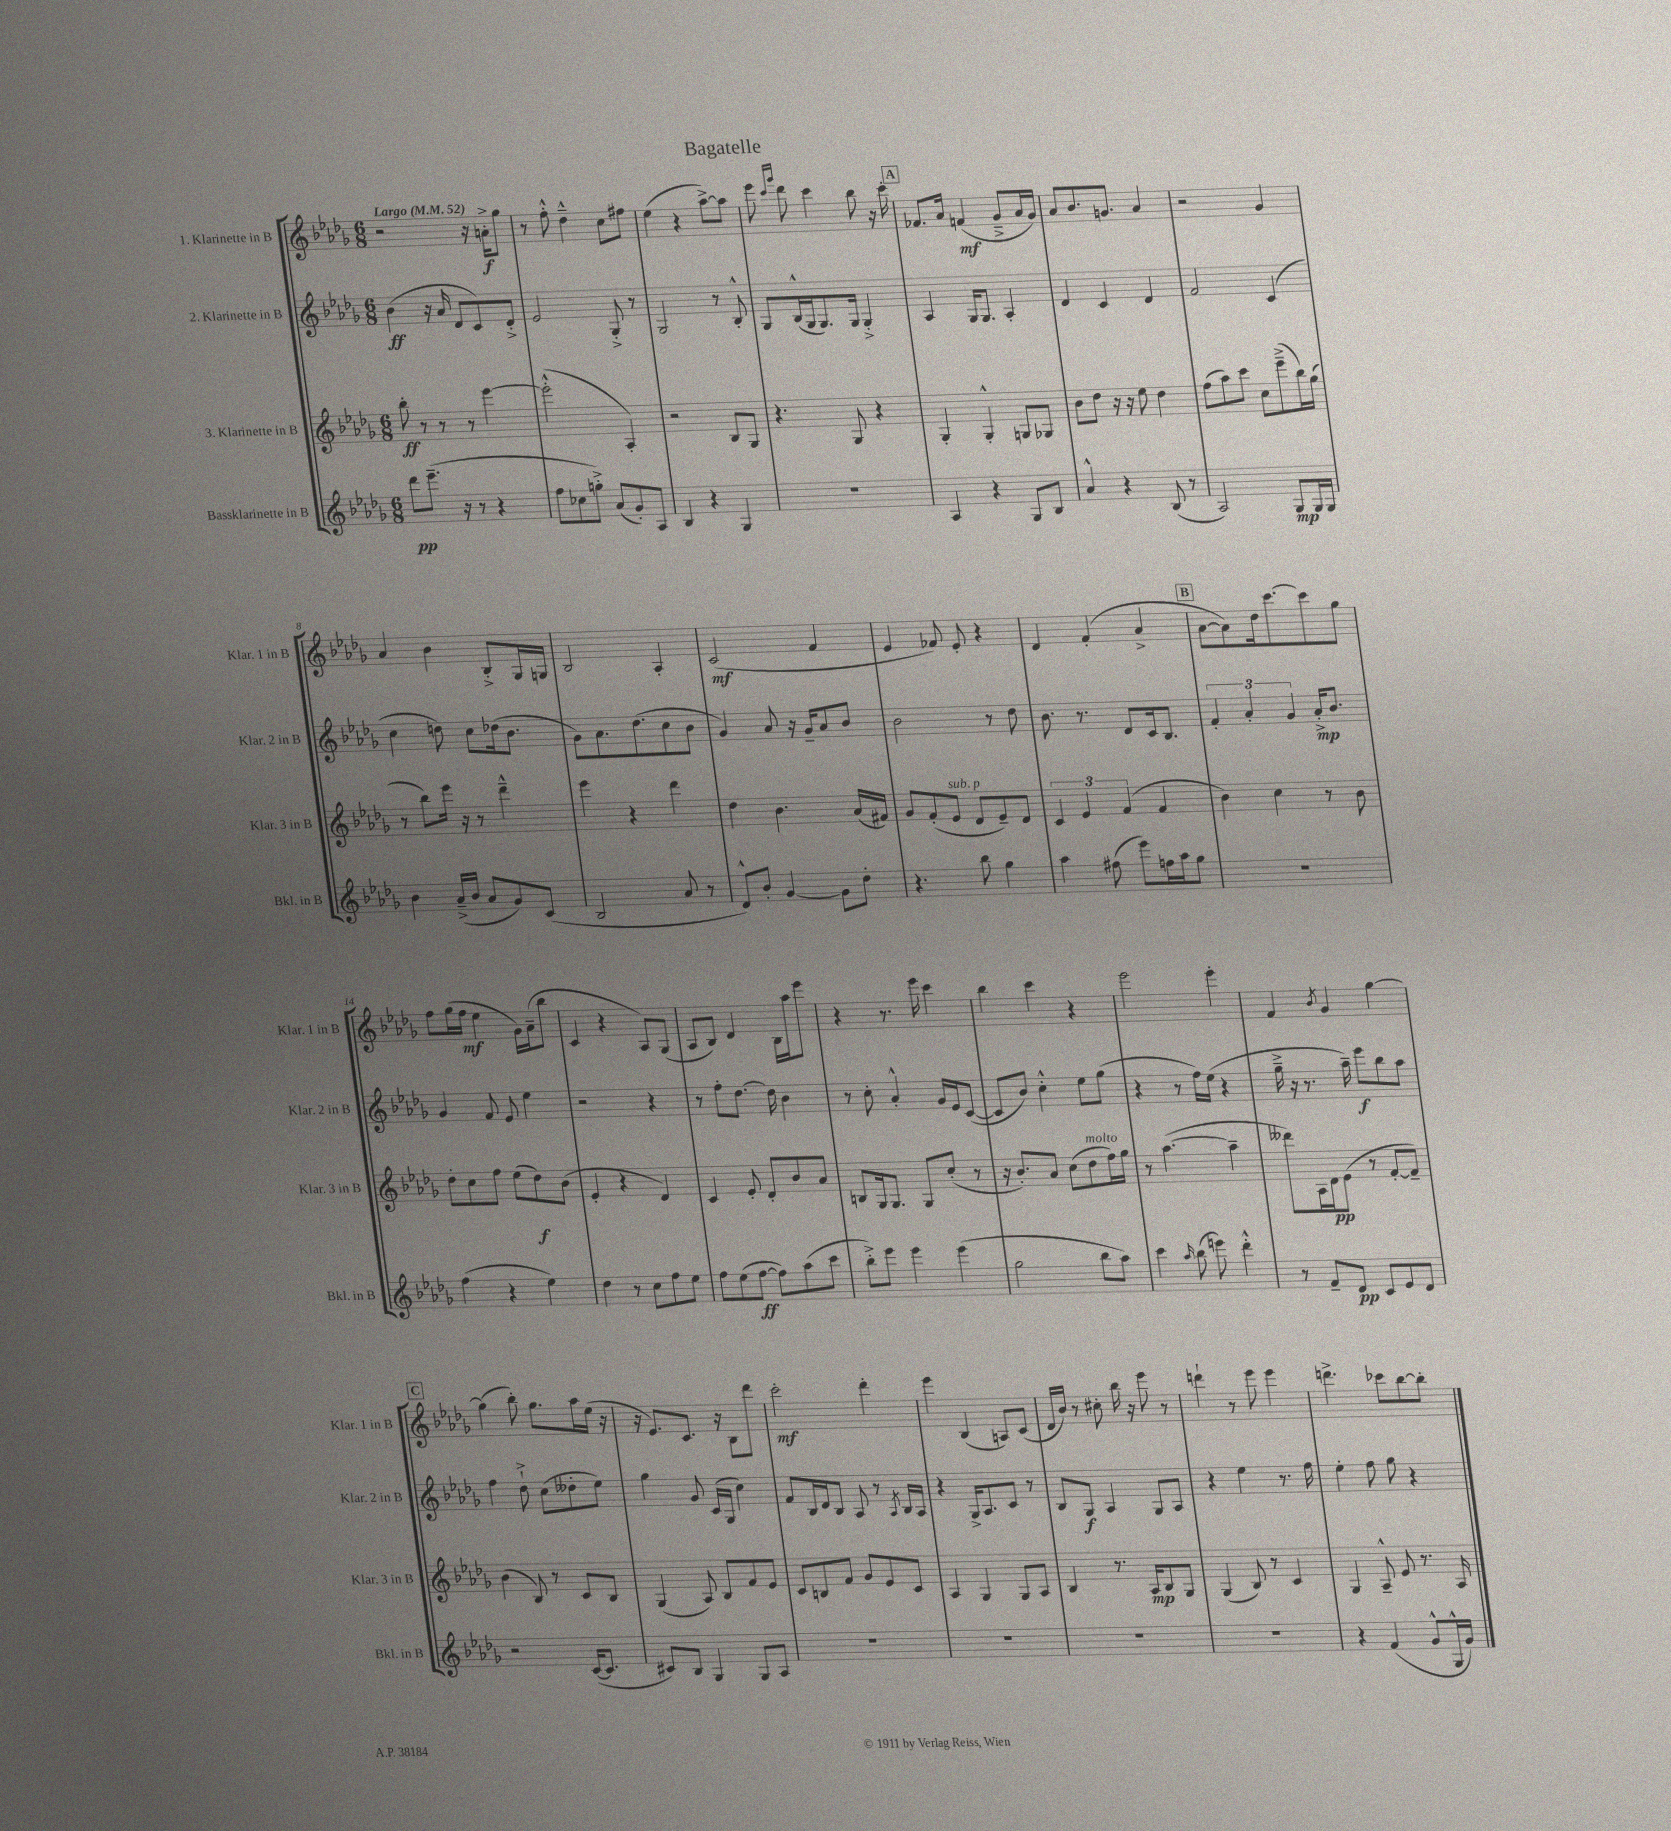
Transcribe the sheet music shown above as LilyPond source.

\header { title = "Bagatelle" }
<<
\new StaffGroup <<
\new Staff = "s0" \with { instrumentName = "1. Klarinette in B" shortInstrumentName = "Klar. 1 in B" } {
    \clef treble \key des \major \numericTimeSignature \time 6/8 \tempo "Largo" 4 = 52
    r2 r16 a'16-.->\f ges''8 |
    r8 f''8-.-^ des''4---^ c''8 fis''8 |
    ees''4( r4 aes''8~->) aes''8 |
    ees'''8 \grace { c'''16 ges'''16 } des'''8 c'''4 bes''8 r16 c'''16-. |
    \mark \markup { \box "A" } fes'8. aes'16 f'4\mf( ges'8---> aes'16 ges'16) |
    aes'8 bes'8. g'8. aes'4 |
    r2 ges'4 |
    aes'4 bes'4 bes8-.-> ges16 g16 |
    bes2 aes4-. |
    c'2\mf( f'4 |
    ees'4 fes'8) ees'8-. r4 |
    des'4 f'4-.( aes'4-> |
    \mark \markup { \box "B" } aes'8~ aes'8) des''16 c'''8.~ c'''8 ges''8 |
    f''8 ges''16( f''16\mf ees''4 ges'16) aes'16--( bes''8 |
    c'4 r4 aes8) ges8( |
    aes8 bes8) des'4 bes16 aes''16 ees'''8 |
    r4 r8. ees'''16 c'''4 |
    bes''4 c'''4 r4 |
    ees'''2 ees'''4-. |
    f'4 \acciaccatura { bes'8 } ges'4 ges''4~ |
    \mark \markup { \box "C" } ges''4( bes''8-.) ges''8. aes''16 ees''16( r16 |
    r16 ees'8.) c'8. r16 bes8 des'''8 |
    c'''2-.\mf des'''4-. |
    ees'''4 bes4( a8) c'8( |
    des'16 bes'16) r8 cis''8-. bes''16 r16 ees'''8 r8 |
    d'''4-! r8 ees'''8 ees'''4 |
    d'''4.-> ces'''8 bes''8~ bes''8-. \bar "|." |
}
\new Staff = "s1" \with { instrumentName = "2. Klarinette in B" shortInstrumentName = "Klar. 2 in B" } {
    \clef treble \key des \major \numericTimeSignature \time 6/8
    bes'4\ff( r16 aes'16 des'8 c'8) des'8-.-> |
    ees'2 ges8-.-> r8 |
    ges2 r8 bes8-.-^ |
    ges8 bes16-^( ges16 ges8.) ges16 ges4-.-> |
    \mark \markup { \box "A" } aes4 ges16 ges8. aes4-. |
    des'4 c'4 des'4 |
    f'2 c'4( |
    c''4 d''8) c''8 des''16( bes'8. |
    ges'8) aes'8. des''8.( c''8 bes'8 |
    ges'4) aes'8 r16 ges'16-- aes'8 bes'8 |
    bes'2 r8 des''8 |
    bes'8. r8. des'8 c'16 bes8. |
    \mark \markup { \box "B" } \tuplet 3/2 { f'4-. aes'4-. ges'4 } aes'16-.->\mp bes'8. |
    ges'4 f'8 ees'8 ees''4 |
    r2 r4 |
    r8 f''8-. des''8.~ des''16 bes'4 |
    r8 c''8-. aes'4-.-^ ges'16 ees'16 c'8~( |
    c'8 bes'8) c''4-.-^ ees''8 ges''8( |
    r4 r8 f''16) ees''16( r4 |
    ges''16---> r16 r8. aes''16--) ees'''8\f bes''8 aes''8 |
    \mark \markup { \box "C" } f''4 des''8-!-> c''8( deses''8-. ees''8) |
    ges''4 ges'8 c'16( ges16 c''4) |
    f'8 bes16 des'16 bes8 aes8 r8 \acciaccatura { aes8 } bes16 aes16 |
    r4 ges16-> aes8. c'8 r8 |
    bes8 ges8\f aes4 ges8 aes8 |
    r4 ees''4 r8. f''16 |
    ees''4-. f''8 ges''8 r4 \bar "|." |
}
\new Staff = "s2" \with { instrumentName = "3. Klarinette in B" shortInstrumentName = "Klar. 3 in B" } {
    \clef treble \key des \major \numericTimeSignature \time 6/8
    bes''8-.\ff r8 r8 r8 ees'''4~ |
    ees'''2-.-^( aes4-.) |
    r2 bes8 ges8 |
    r4. ges8 r4 |
    \mark \markup { \box "A" } ges4-. ges4-.-^ g8 ges8 |
    bes'8 des''8 r16 r16 ees''8 des''4 |
    f''8( aes''8) c'''8 c''8 ees'''8--->( bes''16) ges''16( |
    r8 bes''8) ees'''16 r16 r8 des'''4---^ |
    ees'''4 r4 des'''4 |
    des''4 bes'4. aes'16( fis'16) |
    ges'8 f'8-.( ees'8^\markup { \italic "sub. p" } des'8 ees'8--) des'8 |
    \tuplet 3/2 { c'4 ees'4 f'4( } f'4 |
    \mark \markup { \box "B" } bes'4) c''4 r8 bes'8 |
    des''8-. c''8 f''8 ees''8( des''8\f) bes'8( |
    ees'4-. r4 des'4) |
    c'4 ees'8-. des'8-. bes'8 aes'8 |
    b8 ges16 ges8. ges8 c''8-.( r8 |
    r16 bes'8.-.) aes'8 c''8( des''8^\markup { \italic "molto" } f''16) ges''16 |
    r8 aes''4.~( aes''4-- |
    deses'''8) aes16 des'16\pp ees'8( r8 f'8~-. f'8--) |
    \mark \markup { \box "C" } bes'4( bes8) r8 c'8 bes8 |
    ges4( aes8) bes8 f'8 ees'8 |
    c'8 b8 f'8 ges'8 ees'8 c'8 |
    aes4 ges4 ges8 aes8 |
    bes4 r8. aes16\mp bes8 ges8 |
    ges4( bes8) r8 c'4 |
    ges4 aes8---^ ees'8 r8. aes16 \bar "|." |
}
\new Staff = "s3" \with { instrumentName = "Bassklarinette in B" shortInstrumentName = "Bkl. in B" } {
    \clef treble \key des \major \numericTimeSignature \time 6/8
    des'''8\pp ees'''8.--( r16 r8 r4 |
    f''8 ces''8 g''8-.->) aes'8( ges'8-.) aes8 |
    bes4 r4 ges4 |
    R2. |
    \mark \markup { \box "A" } aes4 r4 ges8 bes8 |
    aes'4-^ r4 bes8( r8 |
    aes2) ges8\mp ges16 ges16 |
    bes'4 aes'16--->( bes'16 aes'8 ges'8) c'8( |
    bes2 aes'8 r8 |
    des'8-^) bes'8-. ges'4~ ges'8 des''8-. |
    r4. bes''8 ges''4 |
    aes''4 fis''8( ees'''8) f''16 aes''16 ges''8 |
    \mark \markup { \box "B" } R2. |
    f''4( r4 ees''4) |
    des''4 r8 c''8 f''8 ees''8 |
    f''8 ees''8( f''8~\ff f''8) aes''8( c'''8 |
    bes''8-.->) ees'''8 ees'''4 ees'''4( |
    ges''2 bes''8 aes''8) |
    c'''4 \grace { aes''16 } bes''8( e'''8) des'''4-.-^ |
    r8 f'8-- des'8\pp c'8 ees'8 des'8 |
    \mark \markup { \box "C" } r2 c'16~( c'8. |
    cis'8) bes8 ges4 ges8 aes8 |
    R2. |
    R2. |
    R2. |
    R2. |
    r4 f'4( ges'8-^ ges16-^ ges'16) \bar "|." |
}
>>
>>
